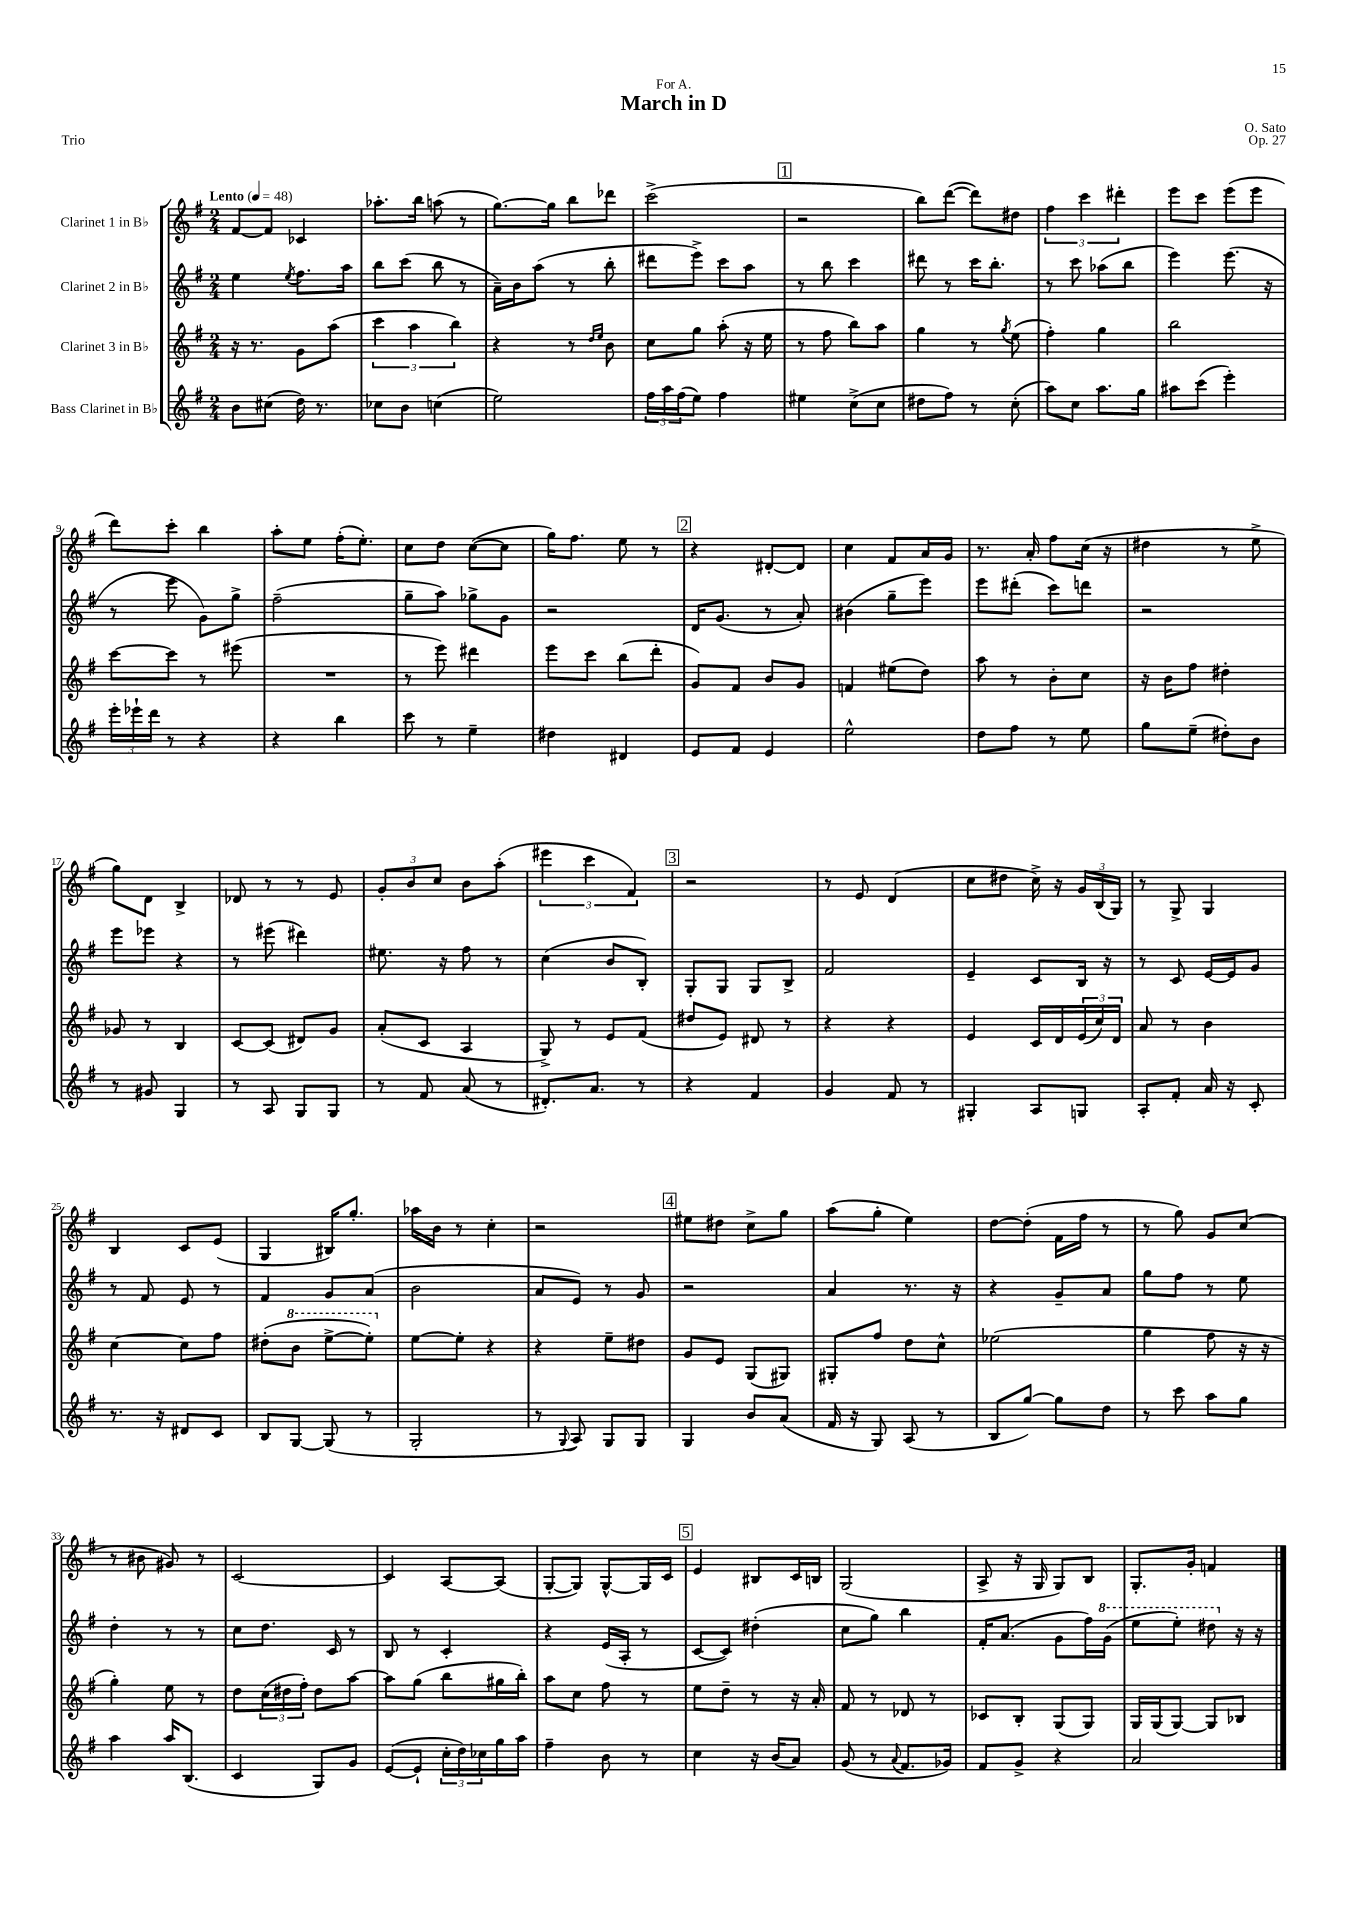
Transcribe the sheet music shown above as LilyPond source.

\header { title = "March in D" composer = "O. Sato" dedication = "For A." opus = "Op. 27" piece = "Trio" }
<<
\new StaffGroup <<
\new Staff = "s0" \with { instrumentName = "Clarinet 1 in Bb" } {
    \clef treble \key g \major \numericTimeSignature \time 2/4 \tempo "Lento" 4 = 48
    fis'8~ fis'8 ces'4 |
    aes''8.-. b''16 a''8( r8 |
    g''8.~) g''16 b''8 des'''8 |
    c'''2->( |
    \mark \markup { \box "1" } r2 |
    b''8) d'''8~( d'''8) dis''8 |
    \tuplet 3/2 { fis''4 c'''4 dis'''4-. } |
    e'''8 c'''8 e'''8( e'''8 |
    d'''8) c'''8-. b''4 |
    a''8-. e''8 fis''16-.( e''8.-.) |
    c''8 d''8 c''8~( c''8 |
    g''16) fis''8. e''8 r8 |
    \mark \markup { \box "2" } r4 dis'8~-. dis'8 |
    c''4 fis'8 a'16 g'16 |
    r8. a'16-. fis''8 c''16( r16 |
    dis''4 r8 e''8-> |
    g''8) d'8 b4-> |
    des'8 r8 r8 e'8 |
    \tuplet 3/2 { g'8-. b'8 c''8 } b'8 a''8-.( |
    \tuplet 3/2 { eis'''4 c'''4 fis'4) } |
    \mark \markup { \box "3" } r2 |
    r8 e'8 d'4( |
    c''8 dis''8 c''16->) r16 \tuplet 3/2 { g'16 b16( g16) } |
    r8 g8-> g4 |
    b4 c'8 e'8( |
    g4 bis16) g''8.-. |
    aes''16 b'16 r8 c''4-. |
    r2 |
    \mark \markup { \box "4" } eis''8 dis''8 c''8-> g''8 |
    a''8( g''8-. e''4) |
    d''8~ d''8-.( fis'16 fis''16 r8 |
    r8 g''8) g'8 c''8( |
    r8 bis'8 gis'8) r8 |
    c'2~ |
    c'4 a8~ a8( |
    g8~-. g8) g8~-^ g16 c'16 |
    \mark \markup { \box "5" } e'4 bis8 c'16 b16 |
    g2( |
    a8-> r16 g16 g8) b8 |
    g8.-. g'16-. f'4 \bar "|." |
}
\new Staff = "s1" \with { instrumentName = "Clarinet 2 in Bb" } {
    \clef treble \key g \major \numericTimeSignature \time 2/4
    e''4 \acciaccatura { e''8 } fis''8. a''16 |
    b''8 c'''8( b''8 r8 |
    a'16--) b'16 a''8( r8 b''8-. |
    dis'''8 e'''8->) c'''8 a''8 |
    \mark \markup { \box "1" } r8 b''8 c'''4 |
    dis'''8 r8 c'''16 b''8.-. |
    r8 c'''8 aes''8( b''8 |
    e'''4) e'''8.( r16 |
    r8 e'''8 g'8) g''8-> |
    fis''2--( |
    g''8-- a''8) ges''8-> g'8 |
    r2 |
    \mark \markup { \box "2" } d'16 g'8.( r8 a'8-.) |
    bis'4( g''8-- e'''8) |
    e'''8 dis'''8-.( c'''8) d'''8 |
    r2 |
    e'''8 ees'''8 r4 |
    r8 eis'''8( dis'''4) |
    eis''8. r16 fis''8 r8 |
    c''4( b'8 b8-.) |
    \mark \markup { \box "3" } g8-. g8 g8 b8-> |
    fis'2 |
    e'4-- c'8 b16 r16 |
    r8 c'8 e'16~ e'16 g'8 |
    r8 fis'8 e'8 r8 |
    fis'4 g'8 a'8( |
    b'2 |
    a'8 e'8) r8 g'8 |
    \mark \markup { \box "4" } r2 |
    a'4 r8. r16 |
    r4 g'8-- a'8 |
    g''8 fis''8 r8 e''8 |
    d''4-. r8 r8 |
    c''8 d''8. c'16 r8 |
    b8 r8 c'4-. |
    r4 e'16( a16-. r8 |
    \mark \markup { \box "5" } c'8~ c'8) dis''4-.( |
    c''8 g''8) b''4 |
    fis'16-. a'8.( g'8 fis''16) \ottava #1 g''16( |
    e'''8 e'''8-.) dis'''8 \ottava #0 r16 r16 \bar "|." |
}
\new Staff = "s2" \with { instrumentName = "Clarinet 3 in Bb" } {
    \clef treble \key g \major \numericTimeSignature \time 2/4
    r16 r8. g'8 a''8( |
    \tuplet 3/2 { c'''4 a''4 b''4) } |
    r4 r8 \grace { d''16 e''16 } b'8 |
    c''8 g''8 a''8-.( r16 e''16 |
    \mark \markup { \box "1" } r8 fis''8 b''8) a''8 |
    g''4 r8 \acciaccatura { g''8 } e''8( |
    fis''4-.) g''4 |
    b''2 |
    c'''8~ c'''8 r8 eis'''8( |
    R2 |
    r8 e'''8) dis'''4 |
    e'''8 c'''8 b''8( d'''8-. |
    \mark \markup { \box "2" } g'8) fis'8 b'8 g'8 |
    f'4 eis''8( d''8) |
    a''8 r8 b'8-. c''8 |
    r16 b'16 fis''8 dis''4-. |
    ges'8 r8 b4 |
    c'8~ c'8( dis'8) g'8 |
    a'8-.( c'8 a4 |
    g8->) r8 e'8 fis'8( |
    \mark \markup { \box "3" } dis''8 e'8) dis'8 r8 |
    r4 r4 |
    e'4 c'16 d'16 \tuplet 3/2 { e'16( c''16) d'16 } |
    a'8 r8 b'4 |
    c''4~ c''8 fis''8 |
    dis''8-.( \ottava #1 b''8 e'''8~-> e'''8-.) \ottava #0 |
    e''8~ e''8-. r4 |
    r4 e''8-- dis''8 |
    \mark \markup { \box "4" } g'8 e'8 g8( gis8) |
    gis8-. fis''8 d''8 c''8-^ |
    ees''2( |
    g''4 fis''8 r16 r16 |
    g''4-.) e''8 r8 |
    d''8 \tuplet 3/2 { c''16( dis''16 fis''16-.) } dis''8 a''8~ |
    a''8 g''8( b''8 gis''16 b''16-.) |
    a''8 c''8 fis''8 r8 |
    \mark \markup { \box "5" } e''8 d''8-- r8 r16 a'16-. |
    fis'8 r8 des'8 r8 |
    ces'8 b8-. g8( g8) |
    g16 g16( g8~) g8 bes8 \bar "|." |
}
\new Staff = "s3" \with { instrumentName = "Bass Clarinet in Bb" } {
    \clef treble \key g \major \numericTimeSignature \time 2/4
    b'8 cis''8( d''16) r8. |
    ces''8 b'8 c''4( |
    e''2) |
    \tuplet 3/2 { fis''16 a''16 fis''16( } e''8) fis''4 |
    \mark \markup { \box "1" } eis''4 c''8->( c''8 |
    dis''8 fis''8) r8 c''8-.( |
    a''8) c''8 a''8. g''16 |
    ais''8 c'''8( e'''4-.) |
    \tuplet 3/2 { e'''16-. ees'''16-! d'''16 } r8 r4 |
    r4 b''4 |
    c'''8 r8 e''4-- |
    dis''4 dis'4 |
    \mark \markup { \box "2" } e'8 fis'8 e'4 |
    e''2-^ |
    d''8 fis''8 r8 e''8 |
    g''8 e''8--( dis''8-.) b'8 |
    r8 gis'8 g4 |
    r8 a8 g8 g8 |
    r8 fis'8 a'8( r8 |
    dis'8.-.) a'8. r8 |
    \mark \markup { \box "3" } r4 fis'4 |
    g'4 fis'8 r8 |
    gis4-. a8 g8 |
    a8-. fis'8-. a'16 r16 c'8-. |
    r8. r16 dis'8 c'8 |
    b8 g8~ g8( r8 |
    g2-. |
    r8 \appoggiatura { g8 } a8) g8 g8 |
    \mark \markup { \box "4" } g4 b'8 a'8( |
    fis'16 r16 g8) a8( r8 |
    b8 g''8~) g''8 d''8 |
    r8 c'''8 a''8 g''8 |
    a''4 a''16 b8.( |
    c'4 g8) g'8 |
    e'8~( e'8-! \tuplet 3/2 { c''16-. d''16) ces''16 } g''16 a''16 |
    fis''4-- b'8 r8 |
    \mark \markup { \box "5" } c''4 r16 b'16( a'8) |
    g'8( r8 \appoggiatura { a'8 } fis'8. ges'16) |
    fis'8 g'8-> r4 |
    a'2 \bar "|." |
}
>>
>>
